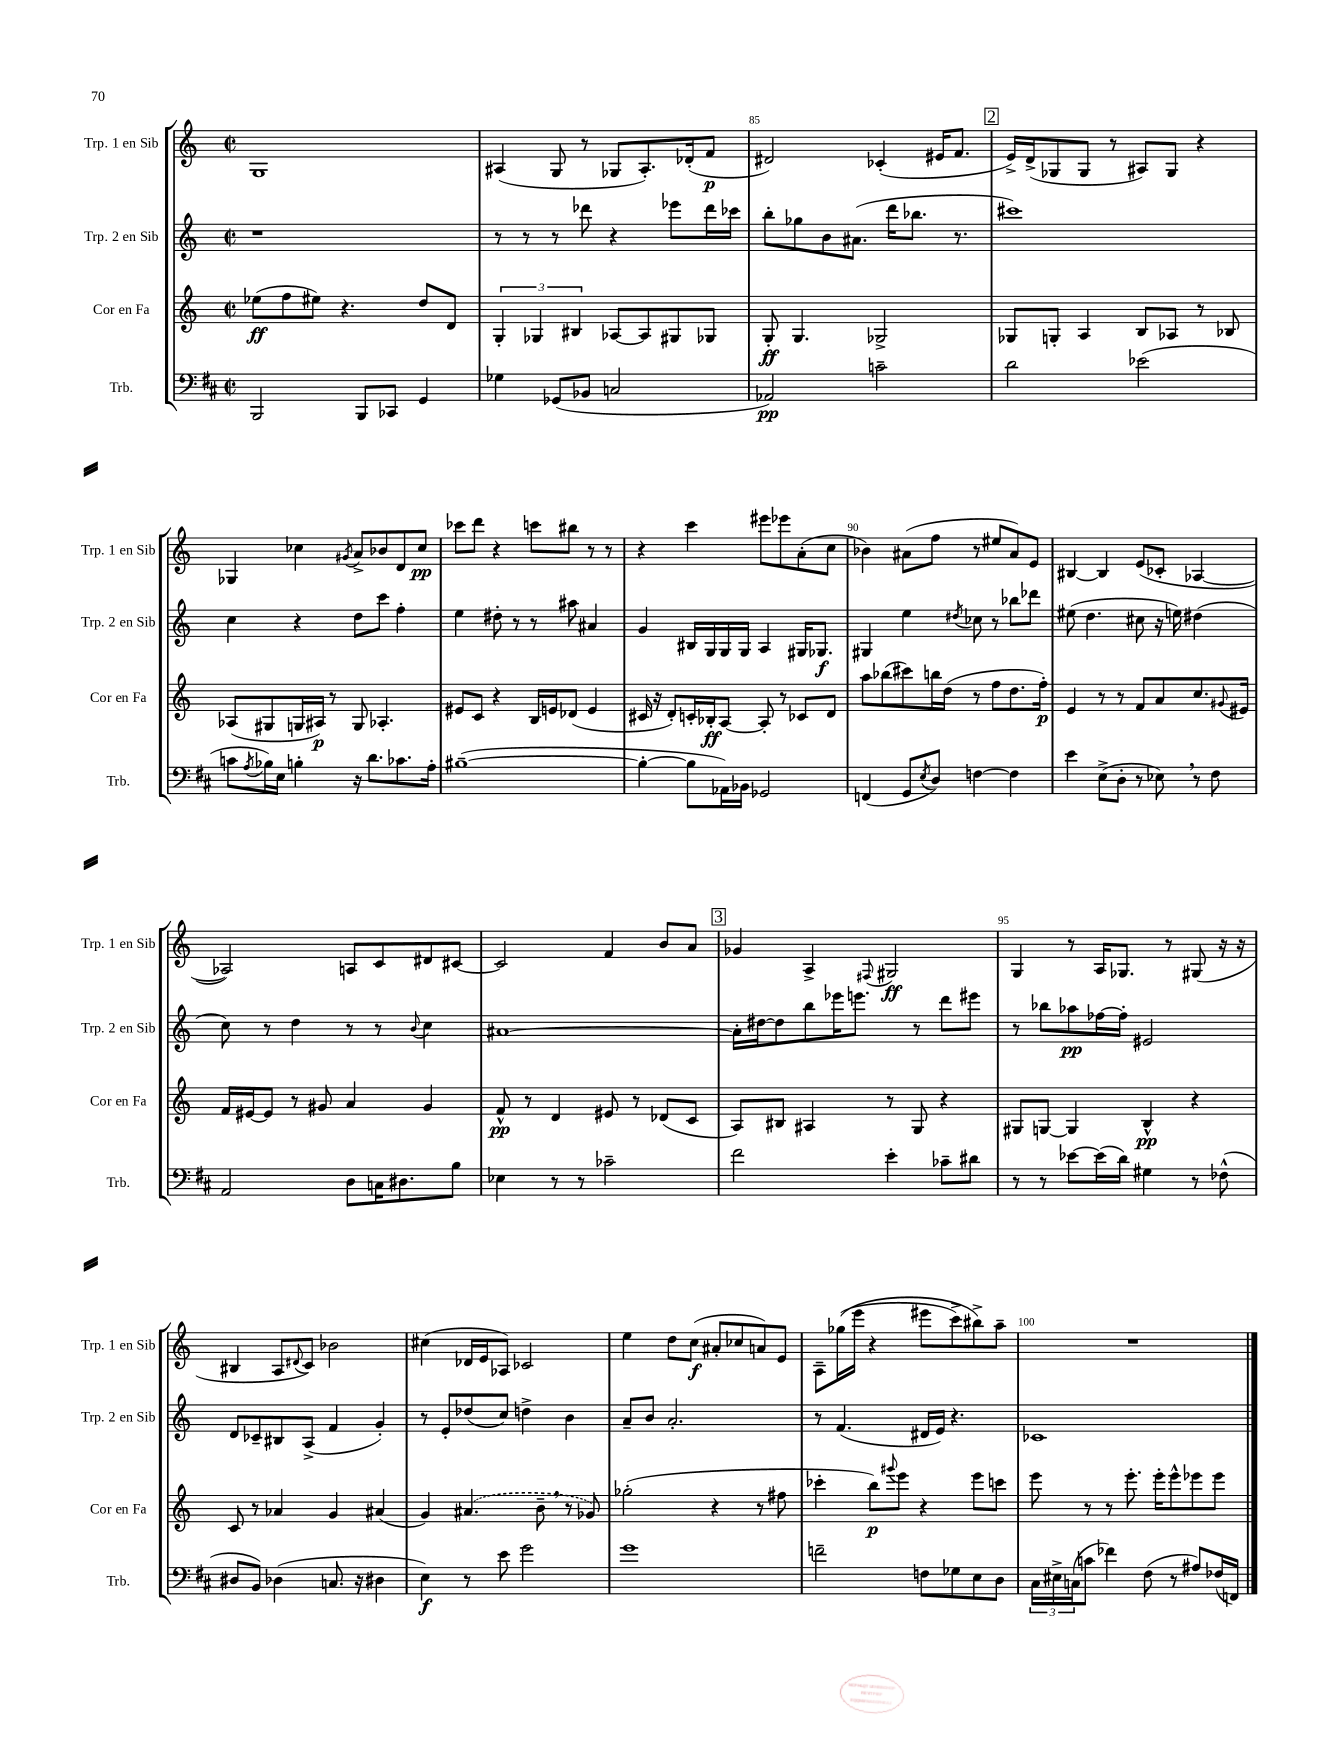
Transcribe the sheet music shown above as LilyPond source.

<<
\new StaffGroup <<
\new Staff = "s0" \with { instrumentName = "Trp. 1 en Sib" shortInstrumentName = "Trp. 1 en Sib" } {
    \clef treble \key c \major \defaultTimeSignature \time 2/2
    g1 |
    ais4( g8 r8 ges8 ais8.-.) des'16-.( f'8\p |
    dis'2) ces'4-.( eis'16 f'8. |
    \mark \markup { \box "2" } e'16->) d'16->( ges8 ges8 r8 ais8) ges8 r4 |
    ges4 ces''4 \acciaccatura { gis'8 } a'8-> bes'8 d'8 ces''8\pp |
    ces'''8 d'''8 r4 c'''8 bis''8 r8 r8 |
    r4 c'''4 eis'''8 ees'''8 a'8-.( c''8 |
    bes'4) ais'8( f''8 r8 eis''8 ais'8) e'8 |
    bis4~ bis4 e'8( ces'8-. aes4~ |
    aes2) a8 c'8 dis'8 cis'8~ |
    cis'2 f'4 b'8 a'8 |
    \mark \markup { \box "3" } ges'4 a4-> \appoggiatura { fis8 } gis2\ff |
    g4 r8 a16 ges8. r8 gis8( r16 r16 |
    bis4 a8 \appoggiatura { dis'8 } c'8) bes'2 |
    cis''4( des'16 e'16 aes8) ces'2 |
    e''4 d''8 c''8\f( ais'8-. ces''8 a'8) e'8 |
    a8-- ges''16(\( e'''16 r4 eis'''8 c'''8->) bis''8->\) a''8-- |
    R1 \bar "|." |
}
\new Staff = "s1" \with { instrumentName = "Trp. 2 en Sib" shortInstrumentName = "Trp. 2 en Sib" } {
    \clef treble \key c \major \defaultTimeSignature \time 2/2
    r1 |
    r8 r8 r8 des'''8 r4 ees'''8 des'''16 ces'''16 |
    b''8-. ges''8 b'8 ais'8.( d'''16 bes''8. r8. |
    \mark \markup { \box "2" } cis'''1) |
    c''4 r4 d''8 c'''8 f''4-. |
    e''4 dis''8-. r8 r8 ais''8 ais'4 |
    g'4 bis16 g16 g16 g16 a4 gis16 ges8.\f |
    gis4 e''4 \acciaccatura { dis''8 } ces''8 r8 bes''8 des'''8 |
    eis''8( d''4. cis''8 r16 e''16) dis''4( |
    c''8) r8 d''4 r8 r8 \appoggiatura { b'8 } c''4 |
    ais'1~ |
    \mark \markup { \box "3" } ais'16-. dis''16~ dis''8 b''8 ees'''16 e'''8. r8 d'''8 eis'''8 |
    r8 bes''8 aes''8\pp fes''16~ fes''16-. eis'2 |
    d'8 ces'8-- bis8 a8->( f'4 g'4-.) |
    r8 e'8-. des''8( c''8) d''4-> b'4 |
    a'8-- b'8 a'2.-. |
    r8 f'4.( dis'16 e'16) r4. |
    ces'1 \bar "|." |
}
\new Staff = "s2" \with { instrumentName = "Cor en Fa" shortInstrumentName = "Cor en Fa" } {
    \clef treble \key c \major \defaultTimeSignature \time 2/2
    ees''8\ff( f''8 eis''8) r4. d''8 d'8 |
    \tuplet 3/2 { g4-. ges4 bis4 } aes8~ aes8 gis8 ges8 |
    g8-.\ff g4. ges2-> |
    \mark \markup { \box "2" } ges8 g8-. a4 b8 aes8 r8 bes8 |
    aes8( gis8 g16 ais16\p) r8 g8 aes4.-. |
    eis'8 c'8 r4 b16 e'16 des'8( e'4 |
    cis'16 r16 d'8-.) c'16-. bes16-.\ff a8~ a8-. r8 ces'8 d'8 |
    a''8 bes''8( cis'''8) b''16 d''16( r8 f''8 d''8. f''16-.\p) |
    e'4 r8 r8 f'8 a'8 c''8. \appoggiatura { gis'8 } eis'16 |
    f'16 eis'16~ eis'8 r8 gis'8 a'4 gis'4 |
    f'8-^\pp r8 d'4 eis'8 r8 des'8( c'8 |
    \mark \markup { \box "3" } a8) bis8 ais4 r8 g8 r4 |
    gis8 g8~ g4 b4-^\pp r4 |
    c'8 r8 aes'4 g'4 ais'4( |
    g'4) \once \slurDashed ais'4.( b'8-- \breathe r8 ges'8) |
    ges''2-.( r4 r8 fis''8 |
    ces'''4-. b''8\p) \appoggiatura { gis'''8 } e'''8 r4 e'''8 c'''8 |
    e'''8 r8 r8 e'''8.-. e'''16-. e'''8-^ ees'''8 ees'''8 \bar "|." |
}
\new Staff = "s3" \with { instrumentName = "Trb." shortInstrumentName = "Trb." } {
    \clef bass \key d \major \defaultTimeSignature \time 2/2
    b,,2 b,,8 ces,8 g,4 |
    ges4 ges,8( bes,8 c2 |
    aes,2\pp) c'2-- |
    \mark \markup { \box "2" } d'2 ees'2( |
    c'8 \acciaccatura { a8 } bes16) e16 b4-. r16 d'8. ces'8. a16-. |
    bis1~--( |
    bis4~-. bis8 aes,16) bes,16 ges,2 |
    f,4( g,8 \acciaccatura { e8 } d8) f4~ f4 |
    e'4 e8->( d8-. r8 ees8) \breathe r8 fis8 |
    a,2 d8 c16 dis8. b8 |
    ees4 r8 r8 ces'2-- |
    \mark \markup { \box "3" } fis'2 e'4-. ces'8-- dis'8 |
    r8 r8 ees'8~ ees'16( d'16) gis4 r8 fes8-^( |
    dis8 b,8) des4( c8. r16 dis4 |
    e4\f) r8 e'8 g'2 |
    g'1 |
    f'2-- f8 ges8 e8 d8 |
    \tuplet 3/2 { cis16 eis16-> c16( } c'8 fes'4) fis8( r8 ais8) fes16( f,16) \bar "|." |
}
>>
>>
\layout { \context { \Score currentBarNumber = #83 \override BarNumber.break-visibility = ##(#f #t #t) barNumberVisibility = #(every-nth-bar-number-visible 5) } }
